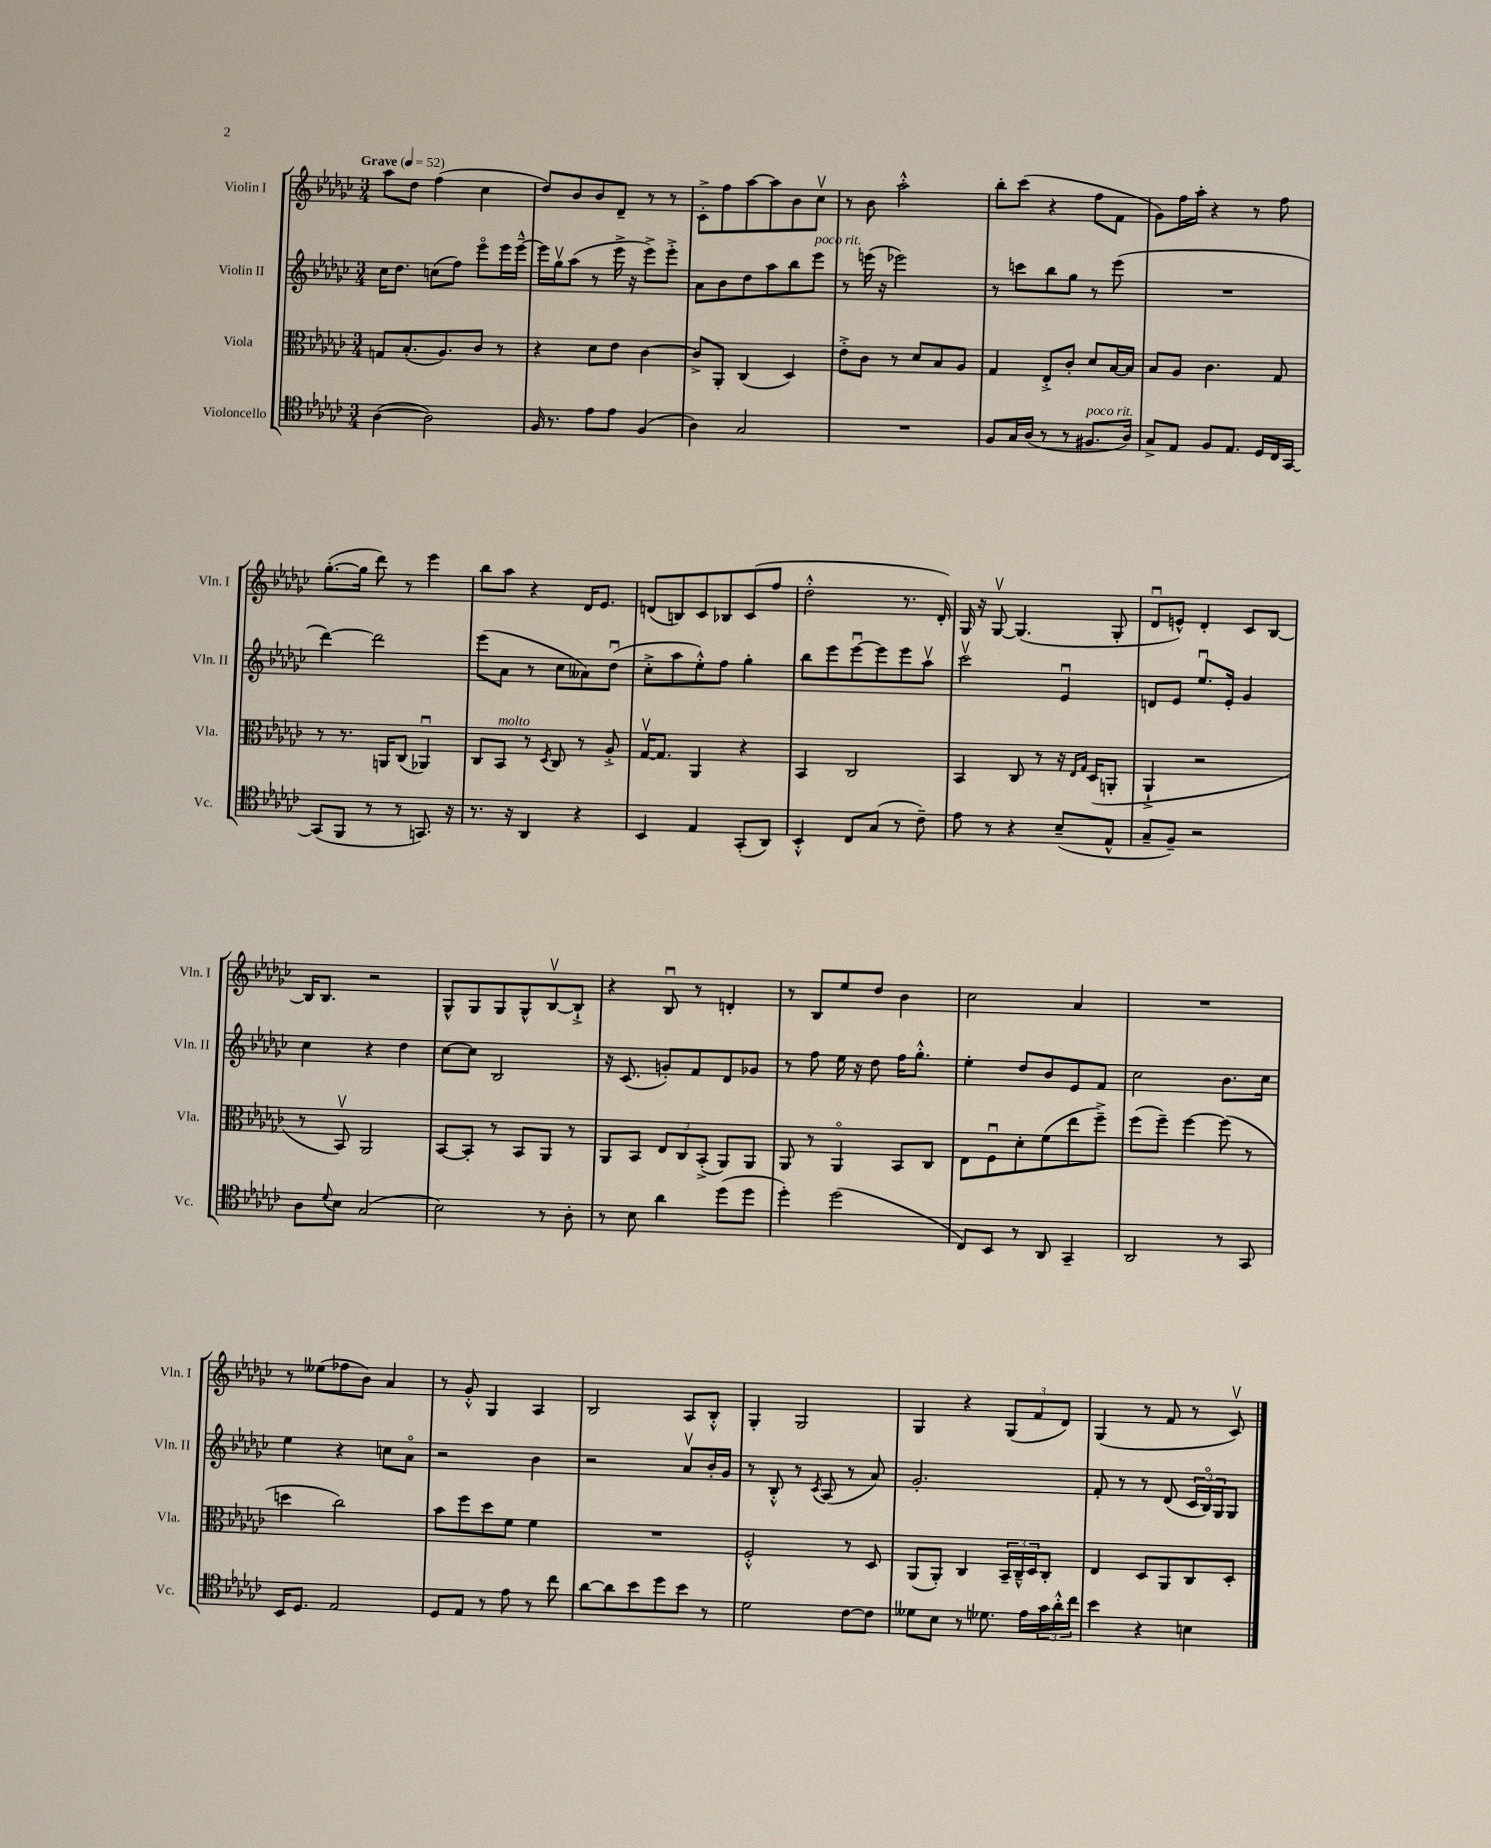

**kern	**kern	**kern	**kern
*part4	*part3	*part2	*part1
*staff4	*staff3	*staff2	*staff1
*I"Violoncello	*I"Viola	*I"Violin II	*I"Violin I
*I'Vc.	*I'Vla.	*I'Vln. II	*I'Vln. I
*clefC4	*clefC3	*clefG2	*clefG2
*k[b-e-a-d-g-c-]	*k[b-e-a-d-g-c-]	*k[b-e-a-d-g-c-]	*k[b-e-a-d-g-c-]
*M3/4	*M3/4	*M3/4	*M3/4
*MM52	*MM52	*MM52	*MM52
=1	=1	=1	=1
!	!	!	!LO:TX:a:B:t=Grave
([4A-\	8Gn/L	16cc-\KL	8aa-\L
.	.	8.dd-\J	.
.	(8.B-'/	.	8dd-\J
2A-\])	.	(8ccn\L	(4ff\
.	8.A-/)	.	.
.	.	8ff\J)	.
.	8c-/J	8eee-\L	4cc-\
.	8r	16eee-\L	.
.	.	[16eee-~^^\JJ	.
=2	=2	=2	=2
16F/	4r	16eee-\LL]	8dd-/L)
8.r	.	16gg-v\J	.
.	.	(8aa-\J	8b-/
8e-\L	8d-\L	8r	8b-/
8e-\J	8e-\J	16eee-^\	8d-~/J
.	.	16r	.
(4F/	[4c-\	8eee-^\L)	8r
.	.	8eee-'^\J	8r
=3	=3	=3	=3
4A-\)	8c-^/L]	8a-\L	8c-'^\L
.	8AA-'/J	8b-\	8ff\
2G-/	(4C-/	8dd-\	[8aa-\
.	.	8aa-\	8aa-\]
.	4D-/)	8bb-\	8b-\
!	!	!LO:TX:a:i:t=poco rit.	!
.	.	8eee-\J	8cc-v\J
=4	=4	=4	=4
2.r	8e-'^\L	8r	8r
.	8c-\J	(16eeen\	8b-\
.	.	16r	.
.	8r	2eee-X\)	2aa-'^^\
.	8d-/L	.	.
.	8B-/	.	.
.	8A-/J	.	.
=5	=5	=5	=5
8F/L	4G-/	8r	8bb-'\L
16G-/L	.	8cccn\L	(8ccc-\J
(16A-/JJ	.	.	.
8r	8E-'^/L	8bb-\	4r
8r	8c-'/J	8gg-\J	.
!LO:TX:a:i:t=poco rit.	!	!	!
8.F#X/L	8d-/L	8r	8ff\L
.	[16B-/L	(8eee-\	8f\J
16A-/Jk)	16B-/JJ]	.	.
=6	=6	=6	=6
8G-^/L	8B-/L	2.r	8g-\L)
8E-/J	8A-/J	.	16ff\L
.	.	.	16aa-'\JJ
8F/L	4.c-\	.	4r
8.E-/J	.	.	.
.	.	.	8r
16D-/LL	.	.	.
16C-/	8G-/	.	8ff\
[16GG-/JJ	.	.	.
!!LO:LB:g=z
=7	=7	=7	=7
(8GG-/L]	8r	[4ddd-\)	([8.gg-'\L
8FF/J	8.r	.	.
.	.	.	16gg-\Jk]
8r	.	2ddd-\]	8ddd-\)
.	16AAn/KL	.	.
8r	(8C-/J	.	8r
8.GGn/)	4AA-Xu/)	.	4eee-\
16r	.	.	.
=8	=8	=8	=8
8.r	8C-/L	(8eee-\L	8bb-\L
!	!LO:TX:a:i:t=molto	!	!
.	8BB-/J	8a-\J	8aa-\J
16r	.	.	.
4AA-/	8r	8r	4r
.	8qD-/	.	.
.	8C-/	8cc-\L	.
4r	8r	8a--X\)	16d-/KL
.	.	.	8.e-/J
.	8A-'^/	(8dd-u\J	.
=9	=9	=9	=9
4BB-/	[16G-v/KL	8cc-'^\L	(8dn/L
.	8.G-/J]	.	.
.	.	8aa-\	8Bn/)
4E-/	4AA-/	8ee-'^^\)	8c-/
.	.	8ff\J	8B-X/
(8GG-'/L	4r	4gg-'\	(8c-/
8AA-/J)	.	.	8ff/J
=10	=10	=10	=10
4BB-'^^/	4BB-/	8bb-\L	2dd-'^^\
.	.	8eee-\	.
8C-/L	2C-/	[8eee-u\	.
(8G-/J	.	8eee-\]	.
8r	.	8eee-\	8.r
8c-~\)	.	8aa-v\J	.
.	.	.	16d-'/)
=11	=11	=11	=11
8e-\	4BB-/	2ccc-v\	16G-/
.	.	.	16r
8r	.	.	[8G-v/
4r	8C-/	.	(4.G-/]
.	8r	.	.
(8B-~/L	16r	4e-u/	.
.	16qqE-/LL	.	.
.	16qqG-/JJ	.	.
.	(16D-/KL	.	.
8E-^^/J	8AAn'/J	.	8G-'/
=12	=12	=12	=12
8G-~/L	4AA-`^/	8dn/L	8d-u/L
8F~/J)	.	8e-/J	8en^^/J)
2r	2r	8.ee-u/L	4d-'/
.	.	16e-'/Jk	.
.	.	4g-/	8c-/L
.	.	.	[8B-/J
!!LO:LB:g=z
=13	=13	=13	=13
8A-\L	8r	4cc-\	16B-/KL]
.	.	.	8.B-/J
8qqd-/	.	.	.
8B-\J	8BB-v/)	.	.
(2G-/	2AA-/	4r	2r
.	.	4dd-\	.
=14	=14	=14	=14
2B-\)	[8BB-/L	[8cc-\L	8G-^^/L
.	8BB-'/J]	8cc-\J]	8G-/
.	8r	2B-/	8G-/
.	8BB-/L	.	8G-^^/
8r	8AA-/J	.	[8B-v/
8A-'\	8r	.	8B-`^/J]
=15	=15	=15	=15
8r	8AA-/L	16r	4r
.	.	(8.c-/	.
8B-\	8BB-/J	.	.
4a-\	12E-/L	8gn'/L)	8B-u/
.	12C-/	.	.
.	.	8f/	8r
.	(12BB-'^/J	.	.
(8dd-\L	8AA-/L)	8d-/	4dn'/
8dd-\J	8AA-/J	8g-X/J	.
=16	=16	=16	=16
4dd-'\)	8AA-/	8r	8r
.	8r	8ff\	8B-/L
(2dd-\	4AA-/	16ee-\	8ee-/
.	.	16r	.
.	.	8dd-\	8dd-/J
.	8BB-/L	16ff\KL	4b-\
.	.	8.gg-'^^\J	.
.	8C-/J	.	.
=17	=17	=17	=17
8C-/L)	8E-\L	4ee-'\	2cc-\
8BB-/J	8Fu\	.	.
8r	8d-'\	8dd-/L	.
8AA-/	(8f\	8b-/	.
4GG-~/	8ee-\	8e-/	4a-/
.	8ff~^\J)	8f/J	.
=18	=18	=18	=18
2AA-/	(8ff\L	2cc-\	2.r
.	8ff~\J)	.	.
.	[4ff\	.	.
8r	(8ff\]	8.b-\L	.
8GG-/	8r	.	.
.	.	16cc-\Jk	.
!!LO:LB:g=z
=19	=19	=19	=19
16BB-/KL	4ddn\	4ee-\	8r
8.D-/J	.	.	.
.	.	.	(8ee--X\L
2E-/	2cc-\)	4r	8ff-X\
.	.	.	8b-\J)
.	.	8ccn\L	4a-/
.	.	8a-\J	.
=20	=20	=20	=20
8D-/L	8b-\L	2r	8r
8E-/J	8ff\	.	8g-'^^/
8r	8dd-\	.	4G-/
8e-\	8f\J	.	.
8r	4f\	4b-\	4A-/
8cc-\	.	.	.
=21	=21	=21	=21
[8a-\L	2.r	2r	2B-/
8a-\]	.	.	.
8b-\	.	.	.
8dd-\	.	.	.
8b-\J	.	8a-v/L	8A-/L
8r	.	16b-'/L	8B-'^^/J
.	.	16g-/JJ	.
=22	=22	=22	=22
2d-\	2F'^^/	8r	4G-'/
.	.	8B-'^^/	.
.	.	8r	2G-/
.	.	8qc-/	.
.	.	(8A-/	.
[8c-\L	8r	8r	.
8c-\J]	8D-/	8a-/)	.
=23	=23	=23	=23
8d--X\L	(8AA-/L	2.g-'/	4G-/
8B-\J	8AA-'/J)	.	.
8r	4C-/	.	4r
8.d-X\	.	.	.
.	24BB-~/LL	.	(12G-/L
.	24C-~^^/	.	.
16e-\LL	.	.	.
.	24D-/J	.	12f/
24g-\	8C-'/J	.	.
24a-'^^\	.	.	12d-/J)
24cc-\JJ	.	.	.
=24	=24	=24	=24
4b-\	4E-/	8f'/	(4G-/
.	.	8r	.
4r	8D-/L	8r	8r
.	8AA-/	(8d-/	8f/
4Bn\	8C-/	24c-/LL	8r
.	.	24B-/)	.
.	.	24G-/J	.
.	8D-'/J	8G-/J	8c-v/)
==	==	==	==
*-	*-	*-	*-
